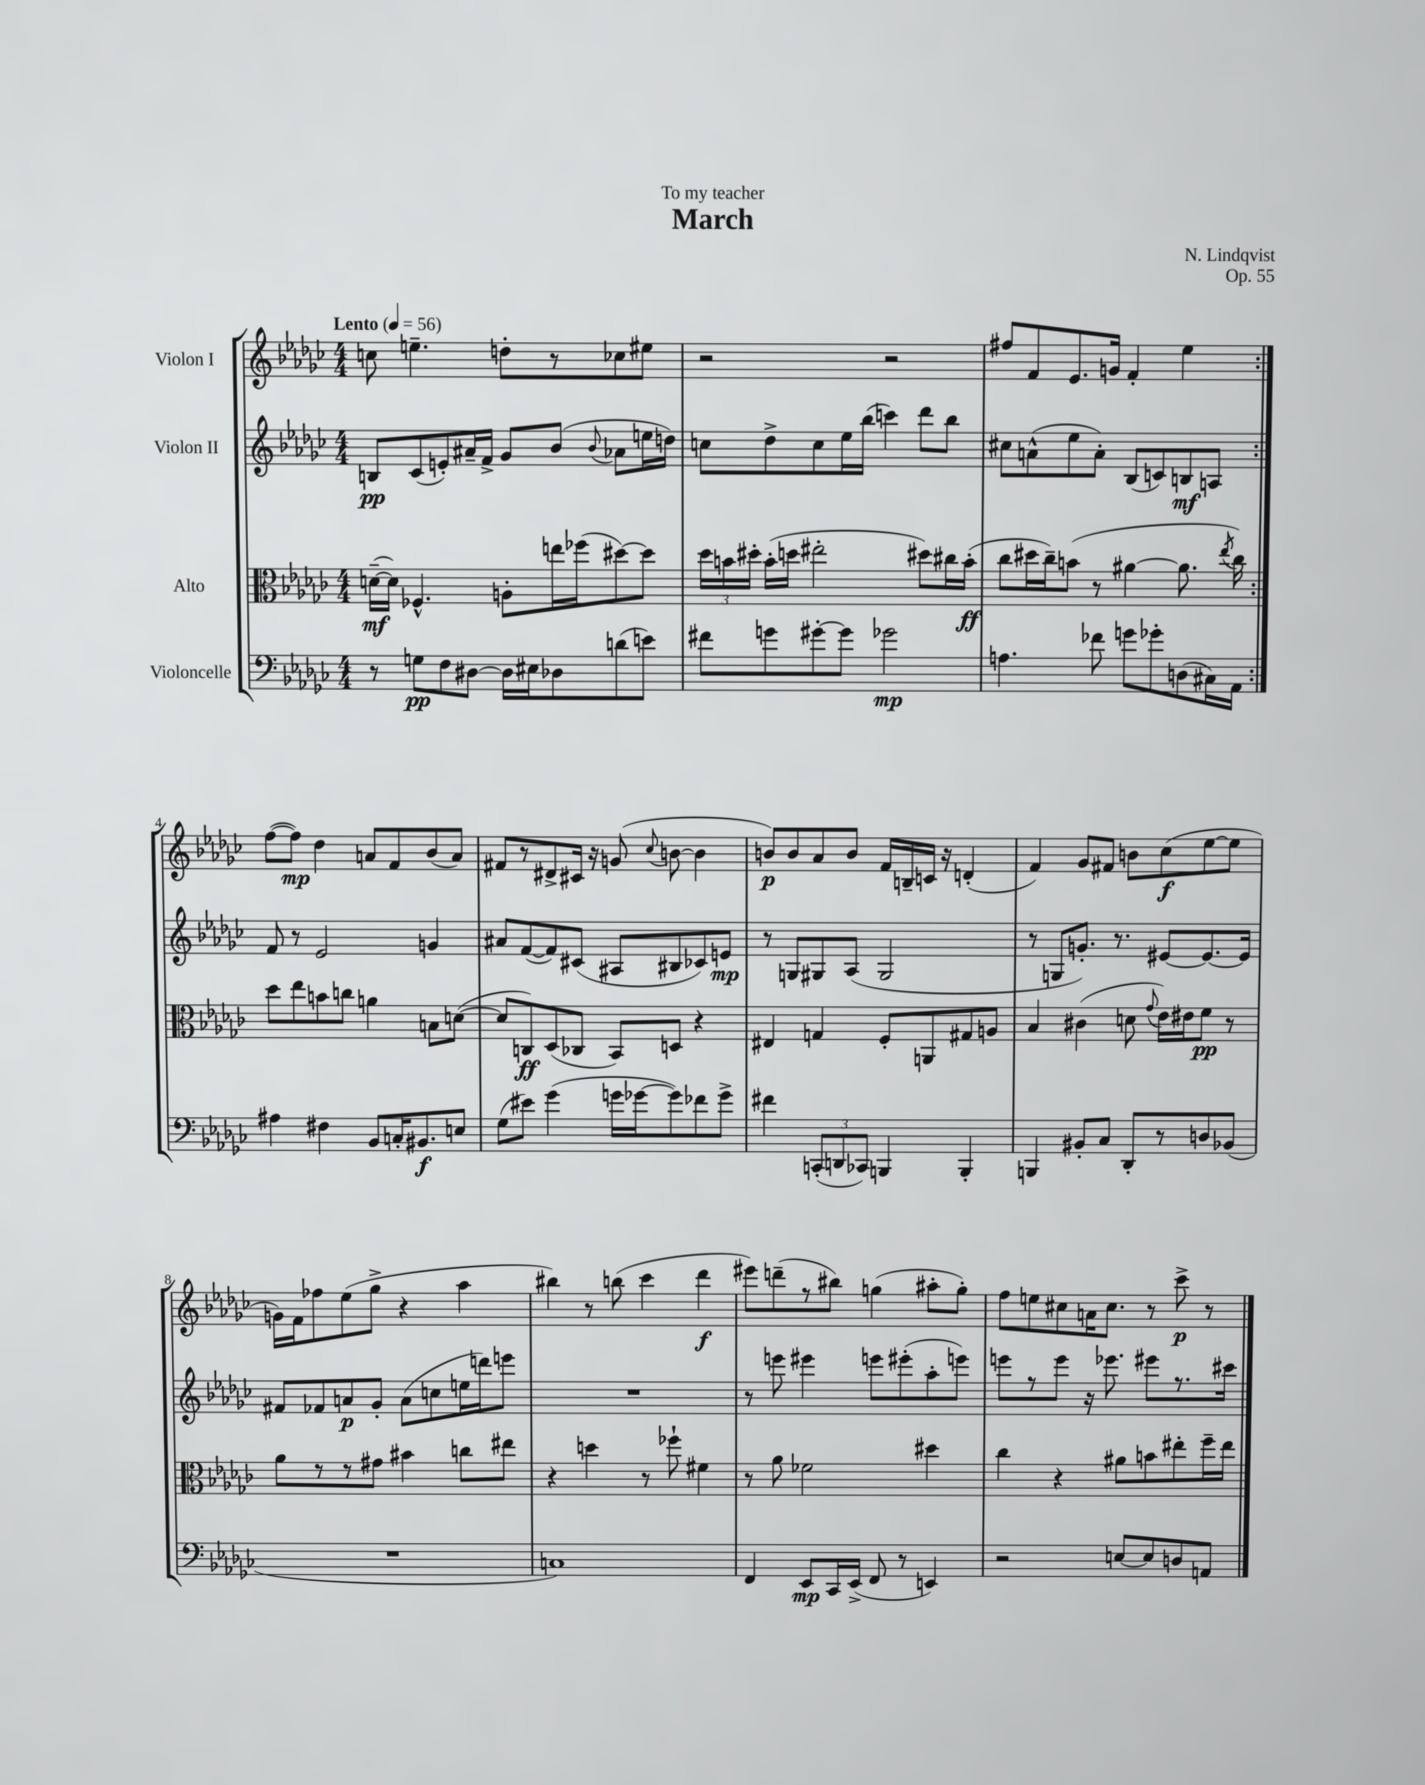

**kern	**kern	**kern	**kern
*staff4	*staff3	*staff2	*staff1
*clefF4	*clefC3	*clefG2	*clefG2
*k[b-e-a-d-g-c-]	*k[b-e-a-d-g-c-]	*k[b-e-a-d-g-c-]	*k[b-e-a-d-g-c-]
*M4/4	*M4/4	*M4/4	*M4/4
*MM56	*MM56	*MM56	*MM56
8r	([16d~	8B	8cc
.	16d])	.	.
8G	4.F-^^	(8c-	4.ee~
8F	.	8e')	.
[8D#	.	16a#~	.
.	.	16f^	.
16D#]	8A'	8g-	8dd'
16E#	.	.	.
8D-	16ee	(8b-	8r
.	(16ff-	.	.
.	.	8qqb-	.
(8d	[8dd#)	8a-	8cc-
8e)	8dd#]	16ee	8ee#
.	.	16dd)	.
=	=	=	=
8f#	24dd-	8cc	2r
.	24b	.	.
.	24dd#'	.	.
8g	(16b'	8dd-^	.
.	16dd	.	.
[8g#'	2ee#'	8cc	.
8g#]	.	16ee-	.
.	.	(16bb-	.
2g-	.	4ccc)	2r
.	8dd#)	8ddd-	.
.	16cc#	8bb-	.
.	(16b'	.	.
=	=	=	=
4.A	8cc-	8cc#	8ff#
.	16dd#	(8a^^	8f
.	16cc-~)	.	.
.	(8b	8ee-	8.e-
8f-	8r	8a')	.
.	.	.	16g
8g	[4a#	(8B-	4f'
8g-'	.	8c)	.
(8D	8.a#]	8B	4ee-
16C#)	.	8A	.
.	8qee-	.	.
16AA-	16cc-)	.	.
=:|!	=:|!	=:|!	=:|!
4A#	8dd-	8f	([8ff
.	8ee-	8r	8ff])
4F#	8b	2e-	4dd-
.	8cc	.	.
8BB-	4a	.	8a
16C'	.	.	8f
8.BB#	.	.	.
.	8B	4g	(8b-
8E	([8d	.	8a)
=	=	=	=
(8G-	8d]	8a#	8f#
8e#)	8C)	([8f	8r
(4g-	(8D-	8f])	8d#^
.	8C-	(8c#	16c#
.	.	.	16r
16g	8BB-)	8A#	(8g
[16g-	.	.	.
.	.	.	8qqcc-
8g-])	8D	8B#	[8b
8f-	4r	8c-)	4b]
8g-^	.	8e	.
=	=	=	=
4f#	4E#	8r	8b)
.	.	8G	8b
(12CC'	4G	8G#	8a-
12DD	.	.	.
.	.	(8A-	8b
12CC-)	.	.	.
4BBB	8F'	2G#	16f
.	.	.	16B~
.	8AA	.	16c
.	.	.	16r
4BBB'	8G#	.	(4d'
.	8A	.	.
=	=	=	=
4BBB	4B-	8r	4f)
.	.	8G	.
8BB#'	(4c#	8.g')	8g-
8C-	.	.	8f#
.	.	8.r	.
8DD-'	8d	.	8b
.	8qqg-	.	.
8r	16e-)	[8e#	(8cc-
.	16e#	.	.
8D	8f	8.e#_	[8ee-
(8BB-	8r	.	8ee-]
.	.	16e#]	.
=	=	=	=
1r	8a-	8f#	16g)
.	.	.	16f
.	8r	8f-	8ff-
.	8r	8a	(8ee-
.	8g#	8g-'	8gg-^
.	4b#	(8a	4r
.	.	8cc	.
.	8cc	16ee	4aa-
.	.	16ddd)	.
.	8ee#	8eee	.
=	=	=	=
1C)	4r	1r	4bb#)
.	4dd	.	8r
.	.	.	(8bb
.	8r	.	4ccc-
.	8ff-`	.	.
.	4f#	.	4ddd-
=	=	=	=
4FF	8r	8r	8eee#)
.	8a-	8eee	(8ddd~
8EE-	2f-	4eee#	8r
16CC-	.	.	8bb#)
(16EE-^	.	.	.
8FF	.	8eee	(4gg
8r	.	(8eee#'	.
4EE)	4dd#	8aa-'	8aa#'
.	.	8eee)	8gg')
=	=	=	=
2r	4cc-	8eee	8ff
.	.	8r	8ee
.	4r	8eee	8cc#
.	.	16r	16a
.	.	8.eee-	8.cc#
[8E	8a#	.	.
8E]	8b	8eee#	8r
8D	8ee#'	8.r	8ccc-^
8AA	16ff~	.	8r
.	16ee#	16ccc#	.
==	==	==	==
*-	*-	*-	*-
